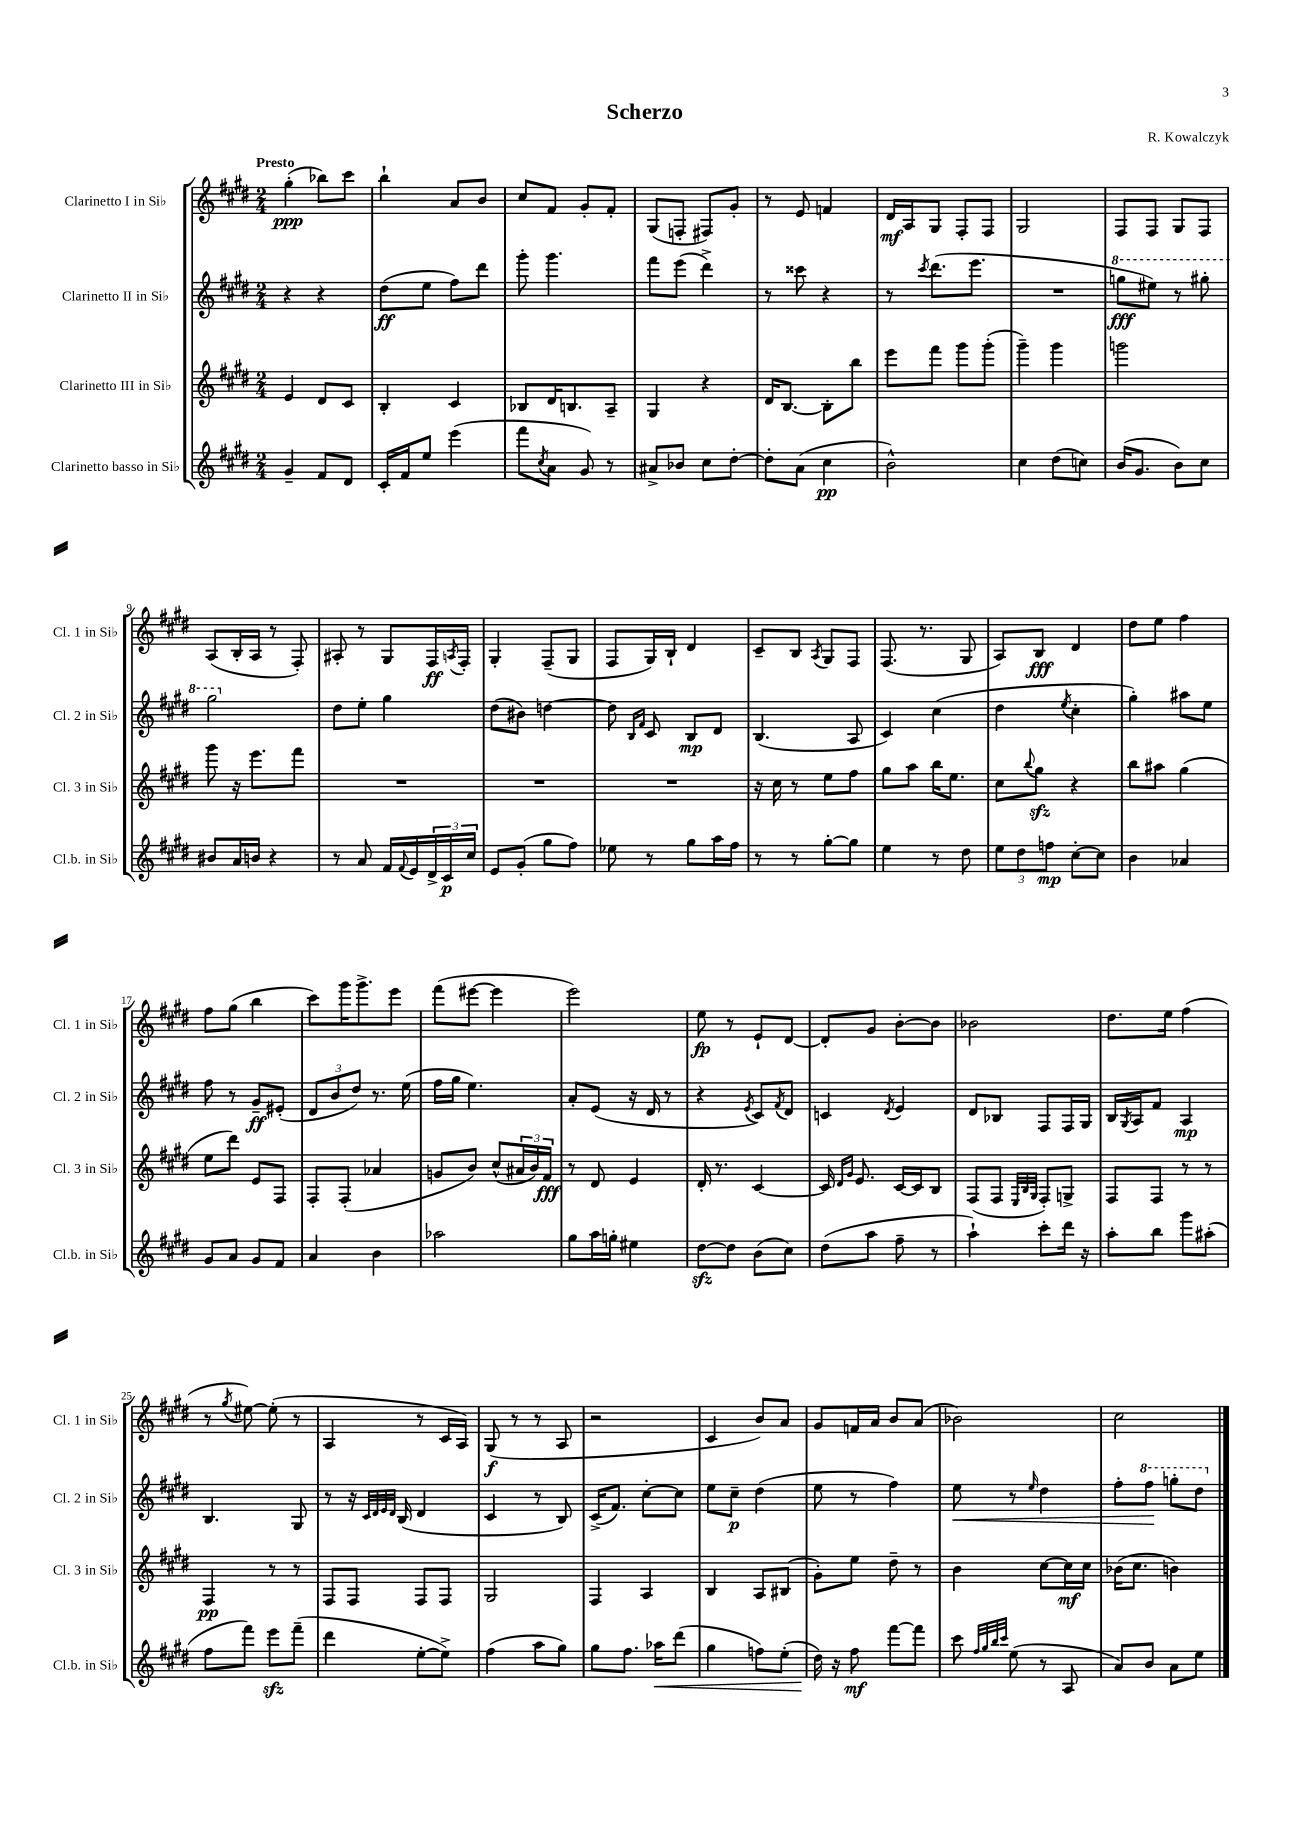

**kern	**kern	**kern	**kern
*staff4	*staff3	*staff2	*staff1
*clefG2	*clefG2	*clefG2	*clefG2
*k[f#c#g#d#]	*k[f#c#g#d#]	*k[f#c#g#d#]	*k[f#c#g#d#]
*M2/4	*M2/4	*M2/4	*M2/4
4g#~	4e	4r	(4gg#'
8f#	8d#	4r	8bb-)
8d#	8c#	.	8ccc#
=	=	=	=
16c#'	4B'	(8dd#	4bb`
16f#	.	.	.
8ee	.	8ee	.
(4eee	4c#	8ff#)	8a
.	.	8ddd#	8b
=	=	=	=
8fff#	8B-	8ggg#'	8cc#
8qcc#	.	.	.
8a	16d#	4.ggg#	8f#
.	8.B	.	.
8g#)	.	.	8g#'
8r	8A~	.	8f#'
=	=	=	=
8a#^	4G#	8fff#	(8G#
8b-	.	(8eee	8F'
8cc#	4r	4ddd#^)	8F#)
[8dd#'	.	.	8g#'
=	=	=	=
8dd#']	16d#	8r	8r
.	[8.B	.	.
(8a	.	8ccc##	8e
4cc#	8B']	4r	4f
.	8bb	.	.
=	=	=	=
2b^^)	8eee	8r	16d#
.	.	.	16A
.	.	8qccc#	.
.	8fff#	(8.ddd#	8G#
.	8ggg#	.	8F#'
.	.	8.eee	.
.	(8ggg#'	.	8F#
=	=	=	=
4cc#	4ggg#~)	2r	2G#
(8dd#	4ggg#	.	.
8cc)	.	.	.
=	=	=	=
(16b	2ggg	8ggg	8F#
8.g#	.	.	.
.	.	8eee#)	8F#
8b)	.	8r	8G#
8cc#	.	8ggg#'	8F#
=	=	=	=
8b#	8ggg#	2ggg#	(8A
16a	16r	.	16B'
16b	8.eee	.	16A
4r	.	.	8r
.	8fff#	.	8F#')
=	=	=	=
8r	2r	8dd#	8A#'
8a	.	8ee'	8r
16f#	.	4gg#	8G#
8qqf#	.	.	.
16e	.	.	.
24d#^	.	.	16F#
24c#	.	.	.
.	.	.	8qA
.	.	.	16F#'
24cc#	.	.	.
=	=	=	=
8e	2r	(8dd#	4G#'
(8g#'	.	8b#)	.
8gg#	.	[4dd	(8F#~
8ff#)	.	.	8G#
=	=	=	=
8ee-	2r	8dd]	8F#
.	.	16qqB	.
.	.	16qqf#	.
8r	.	8c#	16G#)
.	.	.	16B`
8gg#	.	8B	4d#
16aa	.	8d#	.
16ff#	.	.	.
=	=	=	=
8r	16r	(4.B	8c#~
.	16cc#	.	.
8r	8r	.	8B
.	.	.	8qA
[8gg#'	8ee	.	8G#
8gg#]	8ff#	8A	8F#
=	=	=	=
4ee	8gg#	4c#)	(8.F#
.	8aa	.	.
.	.	.	8.r
8r	16bb	(4cc#	.
.	8.ee	.	.
8dd#	.	.	8G#
=	=	=	=
12ee	8cc#	4dd#	8A)
12dd#	.	.	.
.	8qqbb	.	.
.	8gg#	.	8B
12ff	.	.	.
.	.	8qee	.
[8cc#'	4r	4cc#'	4d#
8cc#]	.	.	.
=	=	=	=
4b	8bb	4gg#')	8dd#
.	8aa#	.	8ee
4a-	(4gg#	8aa#	4ff#
.	.	8ee	.
=	=	=	=
8g#	8ee	8ff#	8ff#
8a	8ddd#)	8r	(8gg#
8g#	8e	8g#~	4bb
8f#	8F#	(8e#'	.
=	=	=	=
4a	8F#'	12d#	8ccc#)
.	.	12b	.
.	(8F#'	.	16ggg#
.	.	12dd#)	.
.	.	.	8.ggg#^
4b	4a-	8.r	.
.	.	.	8eee
.	.	(16ee	.
=	=	=	=
2aa-	8g	16ff#	(8fff#
.	.	16gg#	.
.	8b)	4.ee)	[8eee#
.	(8cc#^^	.	4eee#]
.	24a#	.	.
.	24b)	.	.
.	24f#	.	.
=	=	=	=
8gg#	8r	8a'	2eee)
16aa	8d#	(8e	.
16gg'	.	.	.
4ee#	4e	16r	.
.	.	16d#	.
.	.	8r	.
=	=	=	=
[8dd#	16d#'	4r	8ee
.	8.r	.	.
8dd#]	.	.	8r
.	.	8qe	.
(8b	[4c#	8c#)	8e`
.	.	8qf#	.
8cc#)	.	8d#	[8d#
=	=	=	=
(8dd#	16c#]	4c	8d#']
.	16qqd#	.	.
.	16qqg#	.	.
.	8.e	.	.
8aa	.	.	8g#
.	.	8qd#	.
8ff#~	[16c#	4e	[8b'
.	16c#]	.	.
8r	8B	.	8b]
=	=	=	=
4aa`)	(8F#	8d#	2b-
.	8F#	8B-	.
.	32qqE	.	.
.	32qqB	.	.
.	32qqG#	.	.
8ccc#'	8F#')	8F#	.
16ddd#	8G^	16F#	.
16r	.	16G#	.
=	=	=	=
8aa'	8F#	16B	8.dd#
.	.	8qG#	.
.	.	16A	.
8bb	8F#	8f#	.
.	.	.	16ee
8ggg#	8r	4A	(4ff#
(8aa#'	8r	.	.
=	=	=	=
8ff#	4F#	4.B	8r
.	.	.	8qgg#
8fff#)	.	.	[8ee#)
8eee	8r	.	(8ee#']
(8fff#~	8r	8G#	8r
=	=	=	=
4ddd#	8F#	8r	4A
.	8F#	16r	.
.	.	32qqc#	.
.	.	32qqd#	.
.	.	32qqe	.
.	.	32qqd#	.
.	.	(16B	.
[8ee'	8F#	4d#	8r
8ee^])	8F#	.	16c#
.	.	.	16A)
=	=	=	=
(4ff#	2G#	4c#	(8G#
.	.	.	8r
8aa	.	8r	8r
8gg#)	.	8B)	8A
=	=	=	=
8gg#	4F#	(16c#^	2r
.	.	8.f#)	.
8.ff#	.	.	.
.	4A	[8cc#'	.
16aa-	.	.	.
(8ddd#	.	8cc#]	.
=	=	=	=
4gg#	4B	8ee	4c#
.	.	8cc#~	.
8ff)	8A	(4dd#	8b)
(8ee'	(8B#	.	8a
=	=	=	=
16dd#)	8g#')	8ee	8g#
16r	.	.	.
8ff#	8ee	8r	16f
.	.	.	16a
[8fff#	8dd#~	4ff#)	8b
8fff#]	8r	.	(8a
=	=	=	=
8ccc#	4b	8ee	2b-)
32qqff#	.	.	.
32qqgg#	.	.	.
32qqbb	.	.	.
32qqccc#	.	.	.
(8ee	.	8r	.
.	.	16qqee	.
8r	[8cc#	4dd#	.
8A	16cc#]	.	.
.	16cc#	.	.
=	=	=	=
8a)	(16b-	8ff#'	2cc#
.	8.cc#	.	.
8b	.	8fff#	.
8a	4b)	8ggg'	.
8ee	.	8ddd#	.
==	==	==	==
*-	*-	*-	*-
